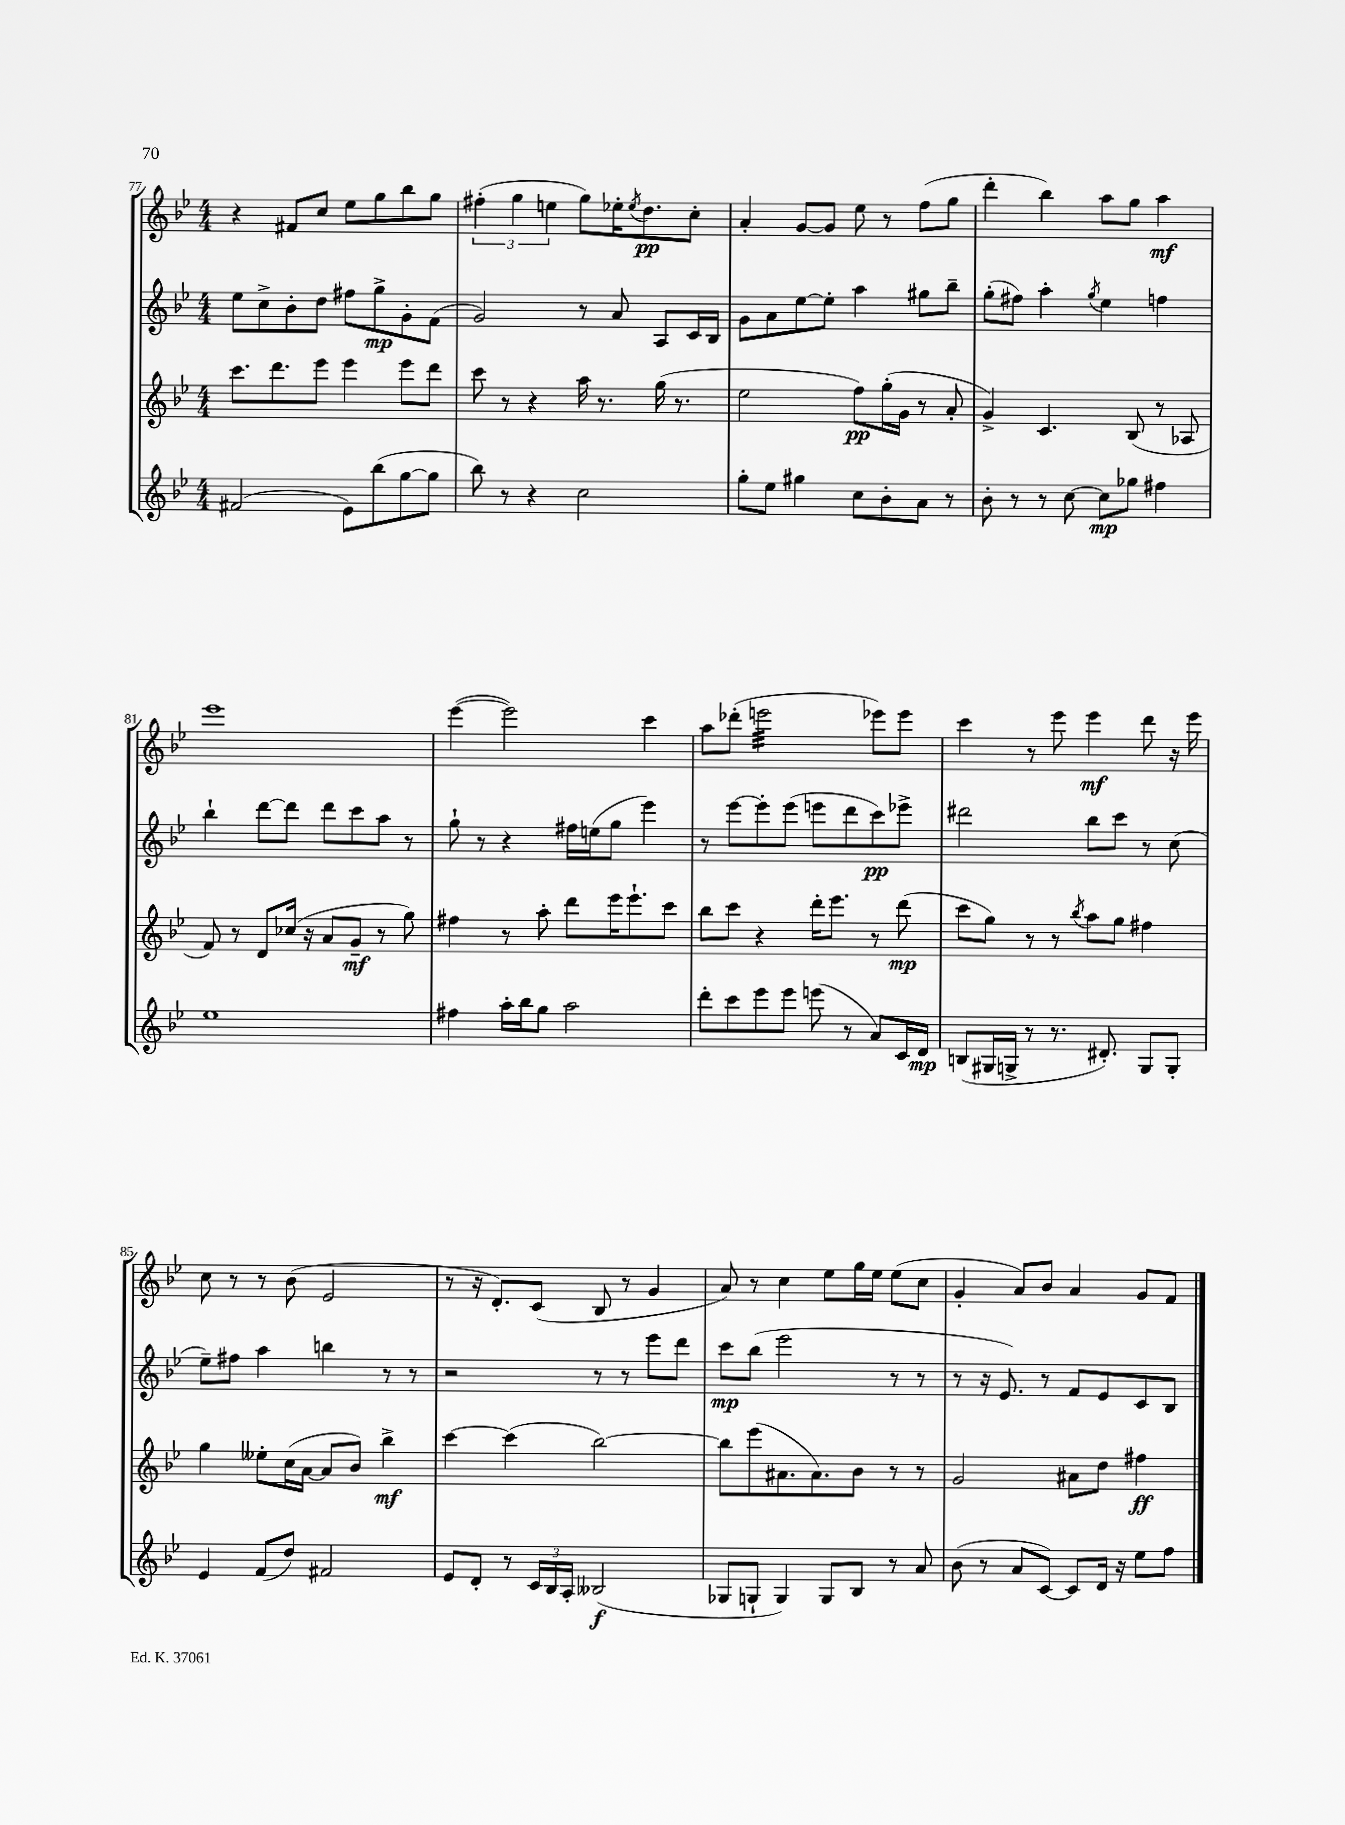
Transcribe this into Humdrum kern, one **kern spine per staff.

**kern	**kern	**kern	**kern
*staff4	*staff3	*staff2	*staff1
*clefG2	*clefG2	*clefG2	*clefG2
*k[b-e-]	*k[b-e-]	*k[b-e-]	*k[b-e-]
*M4/4	*M4/4	*M4/4	*M4/4
(2f#	8.ccc	8ee-	4r
.	.	8cc^	.
.	8.ddd	.	.
.	.	8b-'	8f#
.	8eee-	8dd	8cc
8e-)	4eee-	8ff#	8ee-
(8bb-	.	8gg^	8gg
[8gg	8eee-	8g'	8bb-
8gg]	8ddd	(8f	8gg
=	=	=	=
8bb-)	8ccc	2g)	(6ff#'
8r	8r	.	.
.	.	.	6gg
4r	4r	.	.
.	.	.	6ee
2cc	16aa	8r	8gg)
.	8.r	.	.
.	.	8a	16ee-'
.	.	.	8qee-
.	.	.	8.dd
.	(16gg	8A	.
.	8.r	.	.
.	.	16c	8cc'
.	.	16B-	.
=	=	=	=
8gg'	2ee-	8g	4a'
8ee-	.	8a	.
4gg#	.	[8ee-	[8g
.	.	8ee-']	8g]
8cc	8ff)	4aa	8ee-
8b-'	(16gg'	.	8r
.	16g	.	.
8a	8r	8gg#	(8ff
8r	8a'	8bb-~	8gg
=	=	=	=
8b-'	4g^)	(8gg'	4ddd'
8r	.	8ff#)	.
8r	4.c	4aa'	4bb-)
[8cc	.	.	.
.	.	8qgg	.
8cc]	.	4ee-	8aa
8gg-	(8B-	.	8gg
4ff#	8r	4ff	4aa
.	8A-	.	.
=	=	=	=
1ee-	8f)	4bb-`	1eee-
.	8r	.	.
.	8d	[8ddd	.
.	(16cc-	8ddd]	.
.	16r	.	.
.	8a	8ddd	.
.	8g~	8ccc	.
.	8r	8aa	.
.	8gg)	8r	.
=	=	=	=
4ff#	4ff#	8gg`	([4eee-
.	.	8r	.
16aa'	8r	4r	2eee-])
16bb-	.	.	.
8gg	8aa'	.	.
2aa	8ddd	16ff#	.
.	.	(16ee	.
.	16eee-	8gg	.
.	8.eee-`	.	.
.	.	4eee-)	4ccc
.	8ccc	.	.
=	=	=	=
8ddd'	8bb-	8r	8aa
8ccc	8ccc	[8eee-	(8ddd-'
8eee-	4r	8eee-']	2eee
8eee-	.	(8eee-	.
(8eee	16ddd'	8eee	.
.	8.eee-	.	.
8r	.	8ddd	.
8a)	8r	8ccc)	8eee-)
16c	(8ddd	8eee-^	8eee-
16d	.	.	.
=	=	=	=
(8B	8ccc	2ddd#	4ccc
16G#	8gg)	.	.
16G^	.	.	.
8r	8r	.	8r
8.r	8r	.	8eee-
.	8qbb-	.	.
.	8aa	8bb-	4eee-
8.d#')	.	.	.
.	8gg	8ccc	.
8G	4ff#	8r	8ddd
8G'	.	(8cc	16r
.	.	.	16eee-
=	=	=	=
4e-	4gg	8ee-~)	8cc
.	.	8ff#	8r
(8f	8ee--'	4aa	8r
8dd)	(16cc	.	(8b-
.	[16a	.	.
2f#	8a]	4bb	2e-
.	8b-)	.	.
.	4bb-^	8r	.
.	.	8r	.
=	=	=	=
8e-	[4ccc	2r	8r
8d'	.	.	16r
.	.	.	8.d')
8r	(4ccc]	.	.
24c	.	.	(8c
24B-	.	.	.
24A'	.	.	.
(2B--	[2bb-)	8r	8B-
.	.	8r	8r
.	.	8eee-	4g
.	.	8ddd	.
=	=	=	=
8G-	8bb-]	8ccc	8a)
8G`	(8eee-	(8bb-	8r
4G)	8.a#	2eee-	4cc
.	8.a#)	.	.
8G	.	.	8ee-
8B-	8b-	.	16gg
.	.	.	16ee-
8r	8r	8r	(8ee-
8a	8r	8r	8cc
=	=	=	=
(8b-	2g	8r	4g'
8r	.	16r	.
.	.	8.e-)	.
8a	.	.	8a)
[8c)	.	8r	8b-
8c]	8a#	8f	4a
16d	8dd	8e-	.
16r	.	.	.
8ee-	4ff#	8c	8g
8ff	.	8B-	8f
==	==	==	==
*-	*-	*-	*-
